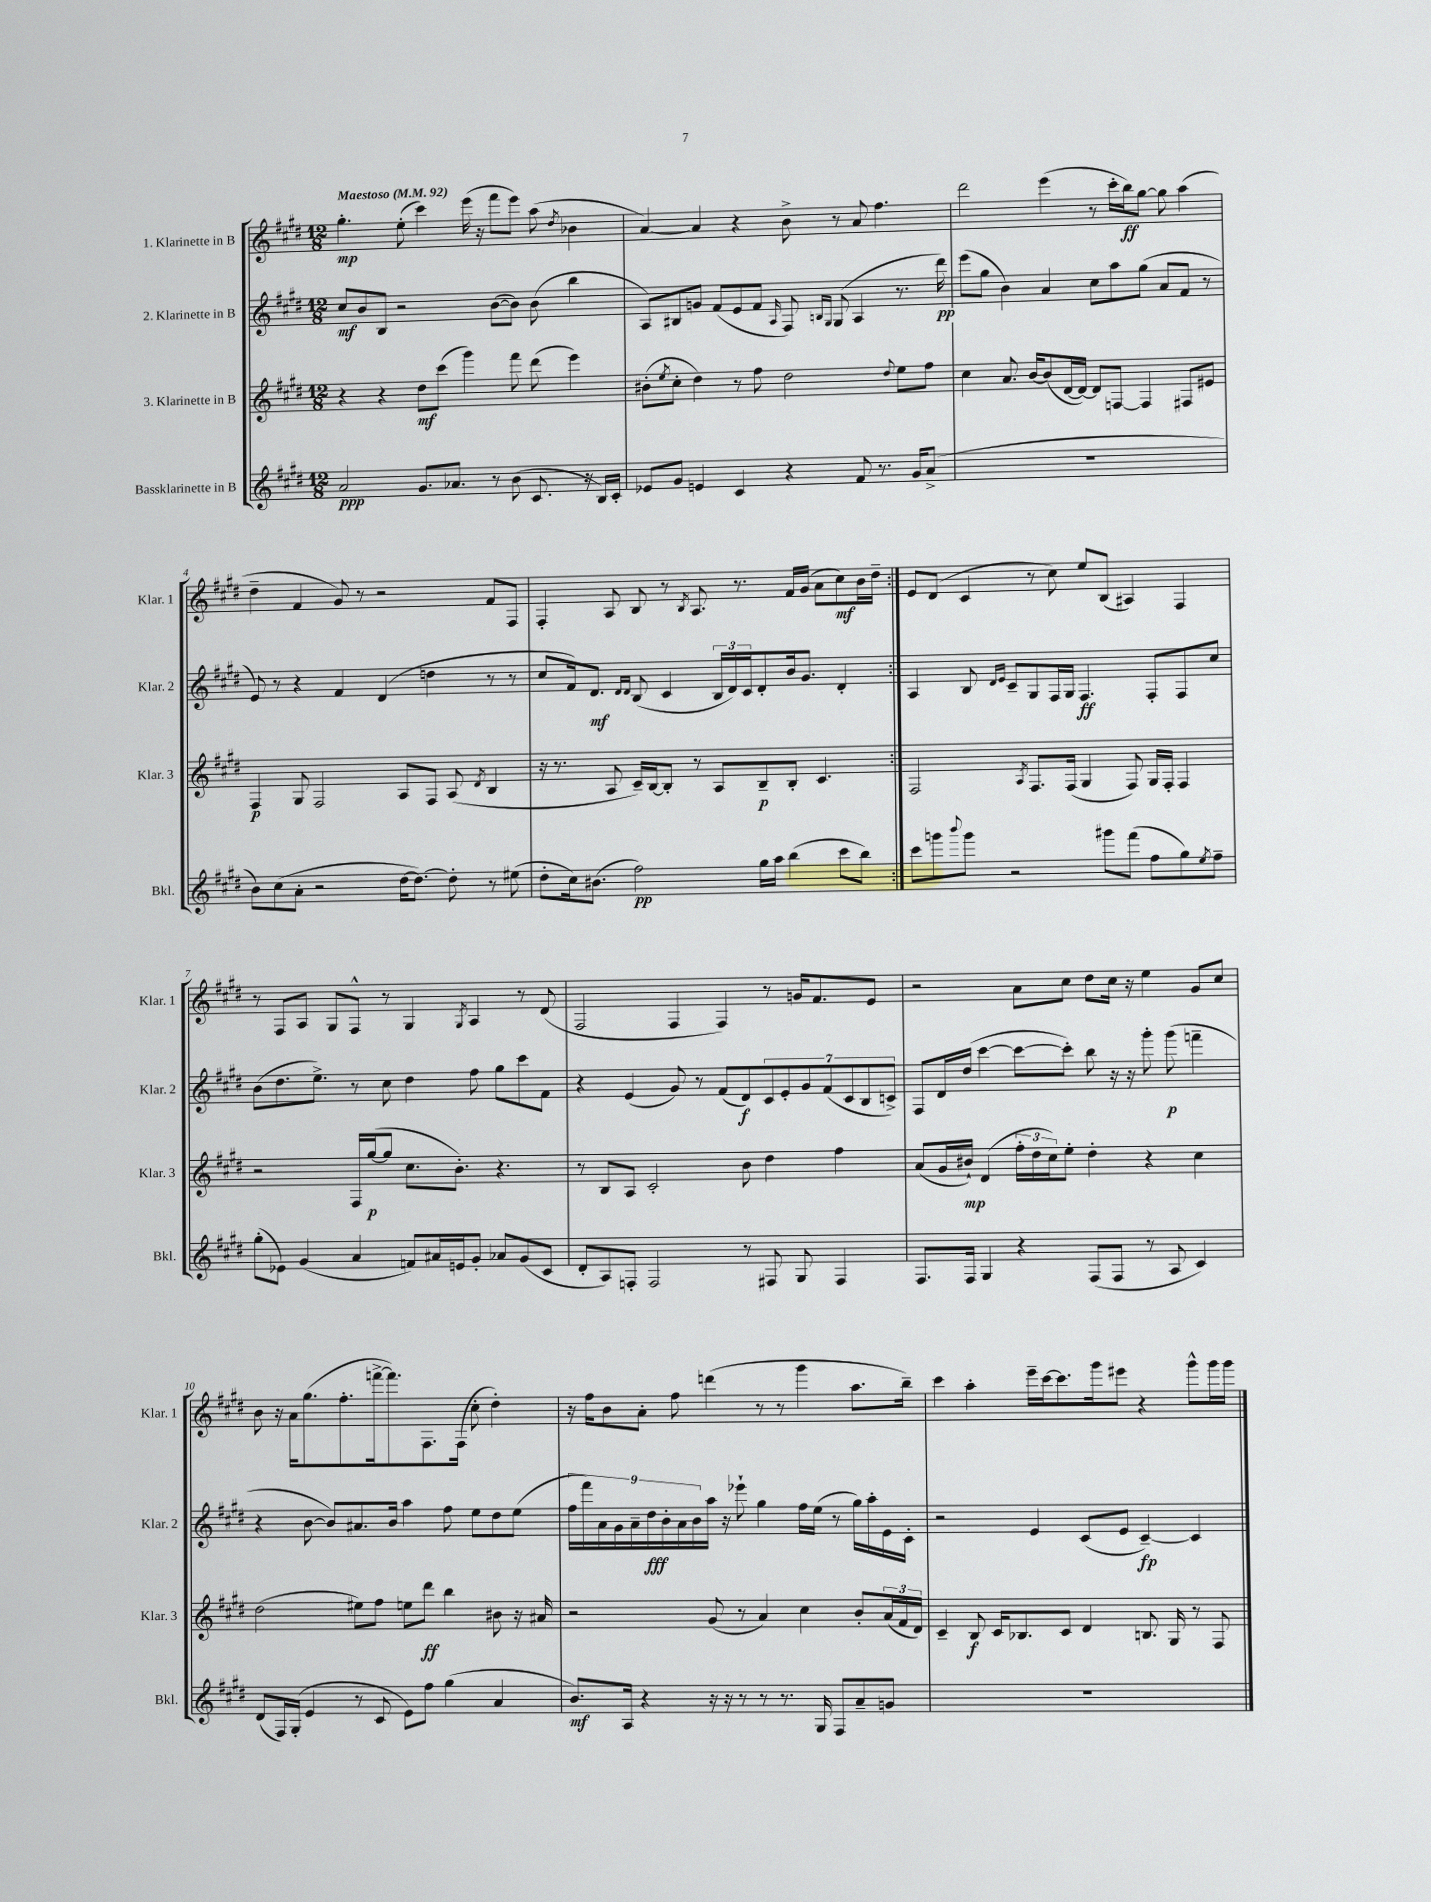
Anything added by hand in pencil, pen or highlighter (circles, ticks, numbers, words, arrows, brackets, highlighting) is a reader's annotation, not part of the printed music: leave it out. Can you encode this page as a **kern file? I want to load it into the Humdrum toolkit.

**kern	**dynam	**kern	**dynam	**kern	**dynam	**kern	**dynam
*part4	*part4	*part3	*part3	*part2	*part2	*part1	*part1
*staff4	*staff4	*staff3	*staff3	*staff2	*staff2	*staff1	*staff1
*I"Bassklarinette in B	*	*I"3. Klarinette in B	*	*I"2. Klarinette in B	*	*I"1. Klarinette in B	*
*I'Bkl.	*	*I'Klar. 3	*	*I'Klar. 2	*	*I'Klar. 1	*
*clefG2	*	*clefG2	*	*clefG2	*	*clefG2	*
*k[f#c#g#d#]	*	*k[f#c#g#d#]	*	*k[f#c#g#d#]	*	*k[f#c#g#d#]	*
*M12/8	*	*M12/8	*	*M12/8	*	*M12/8	*
*MM92	*	*MM92	*	*MM92	*	*MM92	*
=1	=1	=1	=1	=1	=1	=1	=1
!	!	!	!	!	!	!LO:TX:a:B:t=Maestoso	!
2a/	ppp	4r	.	8cc#/L	mf	4.gg#'\	mp
.	.	.	.	8b/	.	.	.
.	.	4r	.	8B/J	.	.	.
.	.	.	.	2r	.	(8ee'\	.
8.g#/L	.	8dd#\L	mf	.	.	4ccc#\)	.
.	.	(8ccc#\J	.	.	.	.	.
8.a-X/J	.	.	.	.	.	.	.
.	.	4ggg#\)	.	.	.	(16eee\	.
.	.	.	.	.	.	16r	.
8r	.	.	.	([8b\L	.	8fff#\L	.
(8b\	.	8fff#\	.	8b\J])	.	8eee\J)	.
8.c#/	.	(8ddd#\	.	(8b\	.	(8aa\	.
.	.	.	.	.	.	8qdd#/	.
.	.	4eee\)	.	4bb\	.	4b-X\	.
16r	.	.	.	.	.	.	.
16B/LL)	.	.	.	.	.	.	.
16c#'/JJ	.	.	.	.	.	.	.
=2	=2	=2	=2	=2	=2	=2	=2
8e-X/L	.	(8b#X'\L	.	8A/L)	.	[4a/)	.
.	.	8qee/	.	.	.	.	.
8g#/J	.	8cc#'\J	.	8B#X/	.	.	.
4en/	.	4dd#\)	.	8gn/J	.	4a/]	.
.	.	.	.	(8f#/L	.	.	.
4c#/	.	8r	.	8e/	.	4r	.
.	.	8ff#\	.	8f#/J	.	.	.
.	.	.	.	16qqA/	.	.	.
4r	.	2dd#\	.	8F#/)	.	8b^\	.
.	.	.	.	16qqBn/LL	.	.	.
.	.	.	.	16qqG#/JJ	.	.	.
.	.	.	.	(8G#/	.	8r	.
8f#/	.	.	.	4A/	.	8a/	.
8.r	.	.	.	.	.	4.ff#\	.
.	.	8qqdd#/	.	.	.	.	.
.	.	8ee\L	.	8.r	.	.	.
16g#/KL	.	.	.	.	.	.	.
(8a^/J	.	8ff#\J	.	.	.	.	.
.	.	.	.	16ddd#\)	pp	.	.
=3	=3	=3	=3	=3	=3	=3	=3
1.r	.	4cc#\	.	(8eee\L	.	2ddd#\	.
.	.	.	.	8gg#\J	.	.	.
.	.	8.a/	.	4b\)	.	.	.
.	.	[16b/KL	.	.	.	.	.
.	.	(8b/]	.	4a/	.	(4eee\	.
.	.	[16d#/L	.	.	.	.	.
.	.	16d#/JJ_)	.	.	.	.	.
.	.	8d#/L]	.	8cc#\L	.	8r	.
.	.	[8Fn/J	.	8aa\	.	16ccc#'\LL	.
.	.	.	.	.	.	16bb\J)	ff
.	.	4F/]	.	(8gg#\J	.	[8gg#\J	.
.	.	.	.	8a/L	.	8gg#\]	.
.	.	8F#X/L	.	8f#/J	.	(4aa\	.
.	.	8e#X/J	.	8r	.	.	.
!!LO:LB:g=z
=4	=4	=4	=4	=4	=4	=4	=4
8b\L)	.	4F#/	p	8e/)	.	4dd#~\	.
(8cc#\	.	.	.	8r	.	.	.
8a'\J	.	8G#/	.	4r	.	4f#/	.
2r	.	2F#/	.	.	.	.	.
.	.	.	.	4f#/	.	8g#/)	.
.	.	.	.	.	.	8r	.
.	.	.	.	(4d#/	.	2r	.
[16dd#\KL	.	8A/L	.	.	.	.	.
8.dd#\J_)	.	.	.	.	.	.	.
.	.	8F#/J	.	4ddn\	.	.	.
8dd#'\]	.	(8A/	.	.	.	.	.
.	.	8qd#/	.	.	.	.	.
8r	.	4B/	.	8r	.	8f#/L	.
(8ee#X\	.	.	.	8r	.	8F#/J	.
=5	=5	=5	=5	=5	=5	=5	=5
8dd#'\L	.	16r	.	8cc#/L	.	4F#'/	.
.	.	8.r	.	.	.	.	.
16cc#\k)	.	.	.	16f#/k)	.	.	.
(8.b#X\J	.	.	.	8.d#/J	mf	.	.
.	.	8A/	.	.	.	8A/	.
.	.	.	.	16qqd#/LL	.	.	.
.	.	.	.	16qqd#/JJ	.	.	.
2ff#\)	pp	16c#~/LL)	.	(8B/	.	8B/	.
.	.	[16B/J	.	.	.	.	.
.	.	8B'/J]	.	4c#/	.	8r	.
.	.	.	.	.	.	8qB/	.
.	.	8r	.	.	.	8.A/	.
.	.	8A/L	.	24B/LL	.	.	.
.	.	.	.	24d#/)	.	.	.
.	.	.	.	.	.	8.r	.
.	.	.	.	24c#/J	.	.	.
16gg#\LL	.	8B~/	p	8d#'/	.	.	.
16aa\JJ	.	.	.	.	.	.	.
(4bb\	.	8B'/J	.	16b/k	.	16f#/LL	.
.	.	.	.	8.g#/J	.	(16g#/JJ	.
.	.	4.c#/	.	.	.	8a\L	.
8ccc#\L	.	.	.	4d#'/	.	8cc#\)	mf
8bb\J)	.	.	.	.	.	16b\L	.
.	.	.	.	.	.	16dd#~\JJ	.
=6:|!	=6:|!	=6:|!	=6:|!	=6:|!	=6:|!	=6:|!	=6:|!
8ccc#\L	.	2F#/	.	4A/	.	8e/L	.
8gggn\	.	.	.	.	.	(8d#/J	.
8qqbbb/	.	.	.	.	.	.	.
8ggg\J	.	.	.	8B/	.	4c#/	.
.	.	.	.	16qqd#/LL	.	.	.
.	.	.	.	16qqe/JJ	.	.	.
2r	.	.	.	8c#~/L	.	.	.
.	.	8qA/	.	.	.	.	.
.	.	8.F#/L	.	8G#/	.	8r	.
.	.	.	.	16F#/L	.	8cc#\)	.
.	.	(16F#/Jk	.	16G#/JJ	.	.	.
.	.	4G#/	.	4.F#/	ff	8ee/L	.
8ggg#X\L	.	.	.	.	.	(8B/J	.
(8fff#\J	.	8F#/)	.	.	.	4A#X/)	.
8ff#\L	.	16G#/LL	.	8F#'/L	.	.	.
.	.	16F#'/JJ	.	.	.	.	.
8gg#\)	.	4F#/	.	8F#/	.	4F#/	.
8qee/	.	.	.	.	.	.	.
8ff#~\J	.	.	.	8cc#/J	.	.	.
!!LO:LB:g=z
=7	=7	=7	=7	=7	=7	=7	=7
(8gg#'\L	.	2r	.	(8b\L	.	8r	.
8e-X\J)	.	.	.	8.dd#\	.	8F#/L	.
(4g#/	.	.	.	.	.	8A/J	.
.	.	.	.	8.ee^\J)	.	.	.
.	.	.	.	.	.	8G#/L	.
4a/	.	16F#/LL	.	8r	.	8F#^^/J	.
.	.	([16gg#/J	p	.	.	.	.
.	.	8gg#/J]	.	8cc#\	.	8r	.
8fn/L)	.	8.cc#\L	.	4dd#\	.	4G#/	.
16a#X/L	.	.	.	.	.	.	.
16en/J	.	8.b'\J)	.	.	.	.	.
.	.	.	.	.	.	8qG#/	.
8g#'/J	.	.	.	8ff#\	.	4A/	.
8a-X/L	.	4.r	.	8gg#\L	.	.	.
(8g#/	.	.	.	8ccc#\	.	8r	.
8c#/J	.	.	.	8f#\J	.	(8d#/	.
=8	=8	=8	=8	=8	=8	=8	=8
8d#'/L	.	8r	.	4r	.	2F#/	.
8A/)	.	8B/L	.	.	.	.	.
8Fn'/J	.	8A/J	.	(4e/	.	.	.
2F/	.	2c#'/	.	.	.	.	.
.	.	.	.	8g#/)	.	4F#/	.
.	.	.	.	8r	.	.	.
.	.	.	.	(8f#/L	.	4F#/)	.
8r	.	8b\	.	8d#/)	f	.	.
8F#X/	.	4dd#\	.	14c#/	.	8r	.
.	.	.	.	14e'/	.	.	.
8G#/	.	.	.	.	.	16gn/KL	.
.	.	.	.	14g#/	.	.	.
.	.	.	.	.	.	8.f#/	.
.	.	.	.	(14f#/	.	.	.
4F#/	.	4ff#\	.	.	.	.	.
.	.	.	.	14c#/	.	.	.
.	.	.	.	14B/	.	.	.
.	.	.	.	.	.	8e/J	.
.	.	.	.	14cn^/J)	.	.	.
=9	=9	=9	=9	=9	=9	=9	=9
8.F#/L	.	(8a/L	.	8F#/L	.	2r	.
.	.	16g#/L	.	16d#/L	.	.	.
16F#/Jk	.	16b#X`/JJ)	mp	(16dd#/JJ	.	.	.
4G#/	.	(4d#/	.	[4ccc#\	.	.	.
4r	.	24ff#'\LL	.	8ccc#\L_	.	8a\L	.
.	.	24dd#\	.	.	.	.	.
.	.	24cc#\J)	.	.	.	.	.
.	.	8ee'\J	.	8ccc#'\J])	.	8cc#\J	.
(8F#/L	.	4dd#'\	.	8bb\	.	8dd#\L	.
8F#/J	.	.	.	16r	.	16cc#\Jk	.
.	.	.	.	16r	.	16r	.
8r	.	4r	.	8ggg#'\	.	4ee\	.
8A/	.	.	.	(8ggg#\	p	.	.
4c#/)	.	4cc#\	.	4fffn~\	.	8g#/L	.
.	.	.	.	.	.	8cc#/J	.
!!LO:LB:g=z
=10	=10	=10	=10	=10	=10	=10	=10
(8d#/L	.	(2dd#\	.	4r	.	8b\	.
16F#/L)	.	.	.	.	.	16r	.
(16G#'/JJ	.	.	.	.	.	16a\KL	.
4e/	.	.	.	[8b\	.	(8.gg#\	.
.	.	.	.	8b/L])	.	.	.
.	.	.	.	.	.	8.ff#'\	.
8r	.	8ee#X\L)	.	8.a#X/	.	.	.
8c#/	.	8ff#\J	.	.	.	[16fffn^\k	.
.	.	.	.	16b/Jk	.	8.fff\])	.
8e\L)	.	8een\L	.	4aa\	.	.	.
8ff#\J	.	8ddd#\J	ff	.	.	8.F#\	.
(4gg#\	.	4bb\	.	8ff#\	.	.	.
.	.	.	.	.	.	(16F#\Jk	.
.	.	.	.	8ee\L	.	8cc#'\	.
4a/	.	8b#X\	.	8dd#\	.	4dd#'\)	.
.	.	16r	.	(8ee\J	.	.	.
.	.	16a#X/	.	.	.	.	.
=11	=11	=11	=11	=11	=11	=11	=11
8.b/L)	mf	2r	.	18ff#\LL	.	16r	.
.	.	.	.	18fff#\)	.	.	.
.	.	.	.	.	.	16ff#\KL	.
.	.	.	.	18a\	.	.	.
.	.	.	.	.	.	8b\	.
.	.	.	.	18g#\	.	.	.
16A/Jk	.	.	.	.	.	.	.
.	.	.	.	18a~\	.	.	.
4r	.	.	.	.	.	8a'\J	.
.	.	.	.	18dd#\	fff	.	.
.	.	.	.	18b'\	.	.	.
.	.	.	.	.	.	8ff#\	.
.	.	.	.	18a\	.	.	.
.	.	.	.	18b\	.	.	.
16r	.	(8g#/	.	16aa\JJ	.	(4dddn\	.
16r	.	.	.	16r	.	.	.
8r	.	8r	.	8eee-X`\	.	.	.
8r	.	4a/)	.	4gg#\	.	8r	.
8.r	.	.	.	.	.	8r	.
.	.	4cc#\	.	16ff#\LL	.	4ggg#\	.
16G#/	.	.	.	(16ee\JJ	.	.	.
8F#/L	.	.	.	8r	.	.	.
8a~/	.	8b'/L	.	16gg#\LL)	.	8.aa\L	.
.	.	.	.	16aa'\	.	.	.
8gn/J	.	(24a/L	.	16e\	.	.	.
.	.	24f#/	.	.	.	.	.
.	.	.	.	16c#'\JJ	.	16bb~\Jk)	.
.	.	24d#/JJ)	.	.	.	.	.
=12	=12	=12	=12	=12	=12	=12	=12
1.r	.	4c#~/	.	2r	.	4ccc#\	.
.	.	8B/	f	.	.	4aa'\	.
.	.	16c#/KL	.	.	.	.	.
.	.	8.B-X/	.	.	.	.	.
.	.	.	.	4e/	.	16eee~\LL	.
.	.	.	.	.	.	[16ccc#\J	.
.	.	8c#/J	.	.	.	8.ccc#\]	.
.	.	4d#/	.	(8c#/L	.	.	.
.	.	.	.	.	.	16ggg#\k	.
.	.	.	.	8e/J	.	8eee#X\J	.
.	.	8.Bn/	.	[4c#~/)	fp	4r	.
.	.	16G#/	.	.	.	.	.
.	.	8r	.	4c#/]	.	8ggg#^^\L	.
.	.	8F#/	.	.	.	16ggg#\L	.
.	.	.	.	.	.	16ggg#\JJ	.
==	==	==	==	==	==	==	==
*-	*-	*-	*-	*-	*-	*-	*-
